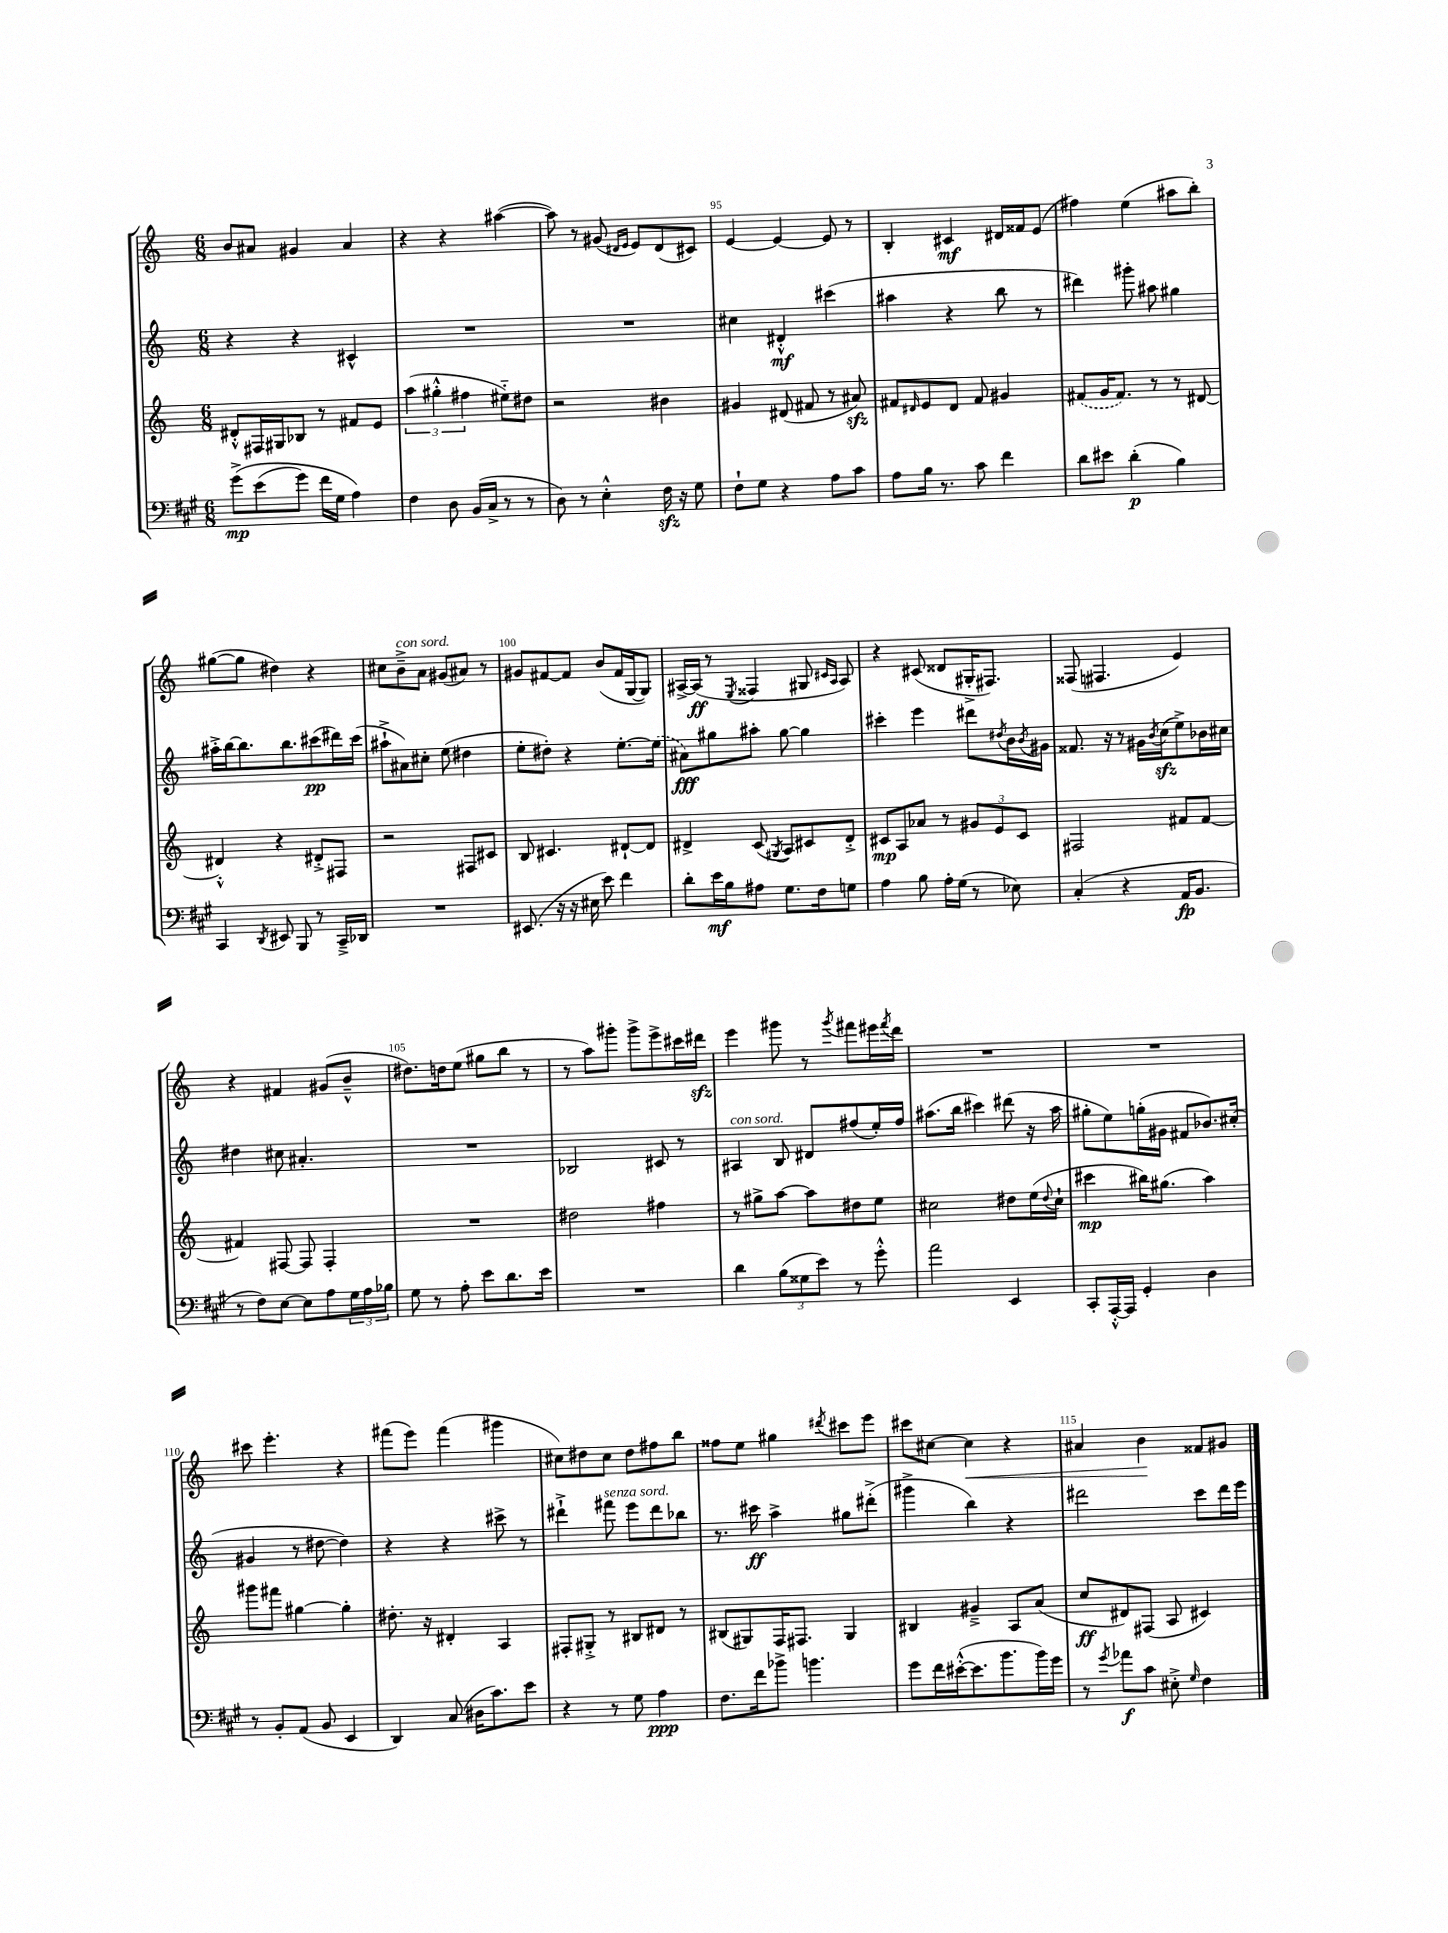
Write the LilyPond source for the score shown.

<<
\new StaffGroup <<
\new Staff = "s0" {
    \clef treble \key c \major \numericTimeSignature \time 6/8
    b'8 ais'8 gis'4 ais'4 |
    r4 r4 ais''4~( |
    ais''8) r8 gis'8( \grace { dis'16 e'16 } e'8) dis'8( cis'8) |
    e'4~ e'4~ e'8 r8 |
    b4-. cis'4\mf dis'16 fisis'16 e'8( |
    fis''4) e''4( ais''8 b''8-.) |
    gis''8~( gis''8 dis''4) r4 |
    cis''8 b'8--->^\markup { \italic "con sord." } a'8 gis'8( ais'8) r8 |
    gis'8 fis'8~ fis'8 b'8( fis'16 g16~ g8) |
    ais16~-> ais16\ff( r8 \acciaccatura { e8 } fisis4 gis8 \grace { cis'16 ais16 } ais8) |
    r4 cis'8( disis'8 gis16-.-> fis8.) |
    fisis8( fis4. e'4) |
    r4 fis'4 gis'8( b'8---^ |
    dis''8.) d''16 e''8( gis''8 b''8 r8 |
    r8 a''8) gis'''8-. gis'''8-> e'''8-> cis'''16 dis'''16\sfz |
    e'''4 gis'''8 r8 \acciaccatura { gis'''8 } fis'''8 eis'''16 \acciaccatura { fis'''8 } d'''16 |
    R2. |
    R2. |
    cis'''8 e'''4.-. r4 |
    fis'''8( e'''8) fis'''4( gis'''4 |
    cis''8) dis''8 cis''8 dis''8 fis''8 b''8 |
    fisis''8 e''8 gis''4 \acciaccatura { dis'''8 } cis'''8 e'''8 |
    cis'''8 cis''8~ cis''4\< r4 |
    ais'4 b'4\! fisis'8 gis'8 \bar "|." |
}
\new Staff = "s1" {
    \clef treble \key c \major \numericTimeSignature \time 6/8
    r4 r4 cis'4-^ |
    R2. |
    R2. |
    cis''4 dis'4-.-^\mf cis'''4( |
    ais''4 r4 b''8 r8 |
    dis'''4) gis'''8-. ais''8 gis''4 |
    ais''16-.-> b''16~ b''8. b''8. cis'''8\pp( dis'''16) cis'''16( |
    ais''8-!-> ais'8) cis''8-. e''8( dis''4 |
    e''8-. dis''8-.) r4 e''8.~-. \once \slurDashed e''16( |
    ais'8\fff) gis''8 ais''8-. gis''8~ gis''4 |
    cis'''4-. e'''4 dis'''8 \acciaccatura { dis''8 } b'16 \acciaccatura { b'8 } gis'16 |
    fisis'8. r16 r8 gis'16 \acciaccatura { b'8 } c''16\sfz( e''8->) bes'16 cis''16 |
    dis''4 cis''8 ais'4.-. |
    R2. |
    bes2 cis'8 r8 |
    ais4^\markup { \italic "con sord." } b8 dis'8 fis''8( e''16-.) fis''16 |
    ais''8.( b''16 cis'''4) dis'''8( r16 ais''16 |
    gis''8-. e''8) g''16-.( gis'16 fis'8 bes'8.) cis''16-.( |
    gis'4 r8 dis''8~ dis''4) |
    r4 r4 cis'''8-> r8 |
    dis'''4-!-> fis'''8^\markup { \italic "senza sord." } e'''8 dis'''8 bes''8 |
    r8. cis'''16\ff a''4-> gis''8 dis'''8-.->( |
    gis'''4-> b''4) r4 |
    dis'''2 c'''8 dis'''16 e'''16 \bar "|." |
}
\new Staff = "s2" {
    \clef treble \key c \major \numericTimeSignature \time 6/8
    dis'8-.-^ fis16 gis16 bes8 r8 fis'8 e'8 |
    \tuplet 3/2 { a''4( gis''4-.-^ fis''4 } eis''8-_) dis''8 |
    r2 bis'4 |
    gis'4 dis'8( fis'8 r8 ais'8\sfz) |
    fis'8 \grace { dis'16 } e'8 dis'8 fis'8 gis'4 |
    \once \slurDashed fis'8( g'16 fis'8.) r8 r8 dis'8~ |
    dis'4-.-^ r4 dis'8-.-> fis8 |
    r2 fis8 cis'8 |
    b8 cis'4. dis'8~-! dis'8 |
    dis'4-> c'8( \acciaccatura { gis8 } a8) cis'8 dis'8-.-> |
    cis'8\mp a8 aes'8 r8 \tuplet 3/2 { gis'8 e'8 cis'8 } |
    fis2 fis'8 fis'8~ |
    fis'4 fis8~ fis8 fis4-. |
    R2. |
    dis''2 fis''4 |
    r8 gis''8-> a''8~ a''8 dis''8 e''8 |
    cis''2 dis''8 e''16( \appoggiatura { dis''8 } cis''16-! |
    cis'''4\mp bis''16) gis''8.( a''4) |
    gis'''8 fis'''8 gis''4~ gis''4-. |
    dis''8.-. r16 dis'4-. a4 |
    fis8-. gis8-.-> r8 bis8 dis'8 r8 |
    bis8( gis8) f16 fis8. gis4 |
    bis4 gis'4---> a8 a'8( |
    c''8\ff dis'8) fis8( a8 cis'4) \bar "|." |
}
\new Staff = "s3" {
    \clef bass \key a \major \numericTimeSignature \time 6/8
    gis'8->\mp\( e'8( gis'8) fis'16 gis16 a4\) |
    fis4 d8 b,16( cis16-> r8 r8 |
    d8) r8 e4-.-^ fis16\sfz r16 gis8 |
    fis8-! gis8 r4 a8 cis'8 |
    a8 b16 r8. cis'8 fis'4 |
    d'8 eis'8 d'4-.\p( b4) |
    cis,4 \acciaccatura { d,8 } eis,8 b,,8 r8 cis,16---> des,16 |
    R2. |
    eis,8.( r16 r16 eis16 e'8) fis'4 |
    d'8-. e'16\mf b16 ais8 gis8. fis16 g8 |
    a4 b8 a16-. gis16( r8 ees8) |
    cis4-.( r4 a,16\fp b,8. |
    r8 fis8) e8~ e8 a8 \tuplet 3/2 { gis16 a16 bes16 } |
    gis8 r8 a8-. e'8 d'8. e'16 |
    R2. |
    d'4 \tuplet 3/2 { b8( gisis8 e'8) } r8 gis'8-.-^ |
    a'2 e,4 |
    cis,8-. a,,16~-.-^ a,,16 gis,4-. d4 |
    r8 b,8-. a,8( b,8 e,4 |
    d,4) cis8( dis16 cis'8.) e'8 |
    r4 r8 gis8 a4\ppp |
    fis8. fis'16 bes'8-> b'4. |
    gis'8 fis'16 eis'16~-.-^( eis'8. b'8. b'16) gis'16 |
    r8 \acciaccatura { gis'8 } aes'8\f cis'8 eis8-.-> \grace { gis16 } fis4 \bar "|." |
}
>>
>>
\layout { \context { \Score currentBarNumber = #92 \override BarNumber.break-visibility = ##(#f #t #t) barNumberVisibility = #(every-nth-bar-number-visible 5) } }
